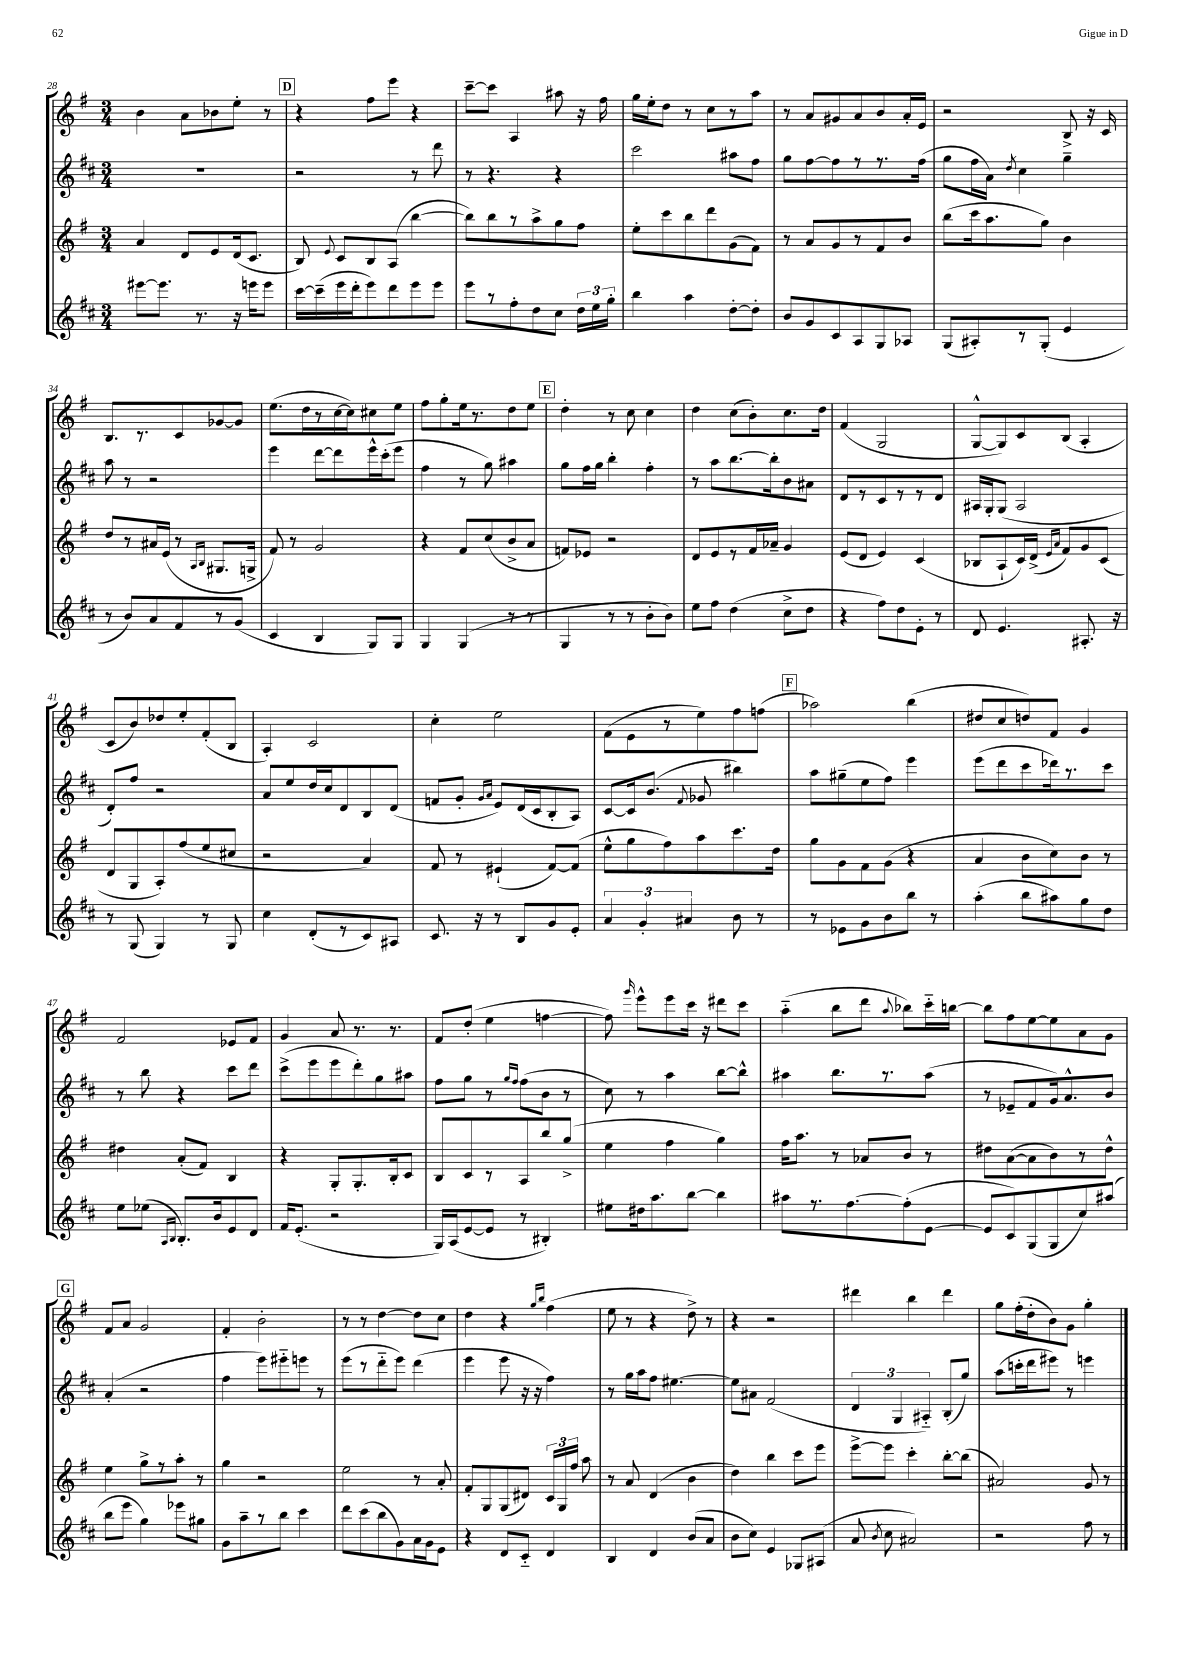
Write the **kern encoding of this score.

**kern	**kern	**kern	**kern
*part4	*part3	*part2	*part1
*staff4	*staff3	*staff2	*staff1
*clefG2	*clefG2	*clefG2	*clefG2
*k[f#c#]	*k[f#]	*k[f#c#]	*k[f#]
*M3/4	*M3/4	*M3/4	*M3/4
=28	=28	=28	=28
[8eee#X\L	4a/	2.r	4b\
8.eee#\J]	.	.	.
.	8d/L	.	8a\L
8.r	.	.	.
.	8e/	.	8b-X\
16r	(16d/k	.	8ee'\J
16eeen\KL	8.c/J	.	.
8eee\J	.	.	8r
!!LO:REH:place=s1:t=D
=29	=29	=29	=29
[16ccc#\LL	8B/)	2r	4r
(16ccc#~\]	.	.	.
.	8qqe/	.	.
16eee\	8c/L	.	.
16ddd'\J	.	.	.
8eee\)	8B/	.	8ff#\L
8ddd\	(8A/J	.	8eee\J
8eee\	[4bb\	8r	4r
8eee\J	.	8ddd\	.
=30	=30	=30	=30
8eee\L	8bb\L])	8r	[8ccc~\L
8r	8bb\	4.r	8ccc\J]
8ff#'\	8r	.	4A/
8dd\	8aa^\	.	.
8cc#\J	8gg\	4r	8aa#X\
24dd\LL	8ff#\J	.	16r
24ee\	.	.	.
.	.	.	16ff#\
24gg'\JJ	.	.	.
=31	=31	=31	=31
4bb\	8ee'\L	2ccc#\	16gg\LL
.	.	.	16ee'\J
.	8ccc\	.	8dd\J
4aa\	8bb\	.	8r
.	8ddd\	.	8cc\L
[8dd'\L	(8g\	8aa#X\L	8r
8dd'\J]	8f#\J)	8ff#\J	8aa\J
=32	=32	=32	=32
8b/L	8r	8gg\L	8r
8g/	8a/L	[8ff#\	8a/L
8c#/	8g/	8ff#\]	8g#X/
8A/	8r	8r	8a/
8G/	8f#/	8.r	8b/
8A-X/J	8b/J	.	16a'/L
.	.	(16ff#\Jk	16e/JJ
=33	=33	=33	=33
(8G/L	(8bb\L	8gg\L	2r
8A#X'/)	16ccc\k	16ff#\L	.
.	8.aa\	16a\JJ)	.
.	.	8qdd/	.
8r	.	4cc#\	.
(8G'/J	8gg\J)	.	.
4e/	4b\	4gg~\	8B^/
.	.	.	16r
.	.	.	16c/
!!LO:LB:g=z
=34	=34	=34	=34
8r	8dd/L	8aa\	8.B/L
8b/L)	8r	8r	.
.	.	.	8.r
8a/	16a#X/L	2r	.
.	(16e/JJ	.	.
8f#/	8r	.	8c/
.	16qqA/LL	.	.
.	16qqB/JJ	.	.
8r	8.G#X/L	.	[8g-X/
(8g/J	.	.	8g-/J]
.	16Gn^/Jk	.	.
=35	=35	=35	=35
4c#/	8f#/)	4eee\	(8.ee\L
.	8r	.	.
.	.	.	16dd\L
4B/	2g/	[8ddd\L	8r
.	.	8ddd\]	[16cc\
.	.	.	16cc\J])
8G/L)	.	16eee^^\L	8cc#X\
.	.	(16ccc#'\J	.
8G/J	.	8eee\J	8ee\J
=36	=36	=36	=36
4G/	4r	4ff#\	8ff#\L
.	.	.	8gg'\
(4G/	8f#/L	8r	16ee\k
.	.	.	8.r
.	(8cc/	8gg\)	.
8r	8b^/	4aa#X\	8dd\
8r	8a/J	.	8ee\J
!!LO:REH:place=s1:t=E
=37	=37	=37	=37
4G/	8fn/L)	8gg\L	4dd'\
.	8e-X/J	16ff#\L	.
.	.	16gg\JJ	.
8r	2r	4bb'\	8r
8r	.	.	8cc\
8b'\L	.	4ff#'\	4cc\
8b\J)	.	.	.
=38	=38	=38	=38
8ee\L	8d/L	8r	4dd\
8ff#\J	8e/	8aa\L	.
(4dd\	8r	[8.bb\	(8cc\L
.	16f#/L	.	8b'\)
.	16a-X~/JJ	16bb'\k]	.
8cc#^\L	4g/	8b\	8.cc\
8dd\J	.	8a#X\J	.
.	.	.	16dd\Jk
=39	=39	=39	=39
4r	(8e/L	8d/L	(4f#/
.	8d/J	8r	.
8ff#\L)	4e/)	8c#/	2G/
8dd\	.	8r	.
8e'\J	(4c/	8r	.
8r	.	8d/J	.
=40	=40	=40	=40
8d/	8B-X/L	16A#X/LL	[8G^^/L
.	.	16G'/J	.
4.e/	8A`/	(8G/J	8G/])
.	16c/L)	2A#/	8c/
.	(16d^/JJ	.	.
.	16qqe/LL	.	.
.	16qqa/JJ	.	.
.	8f#/L)	.	(8B/J
8.A#X'/	8g/	.	4A'/
.	(8c/J	.	.
16r	.	.	.
!!LO:LB:g=z
=41	=41	=41	=41
8r	8d/L	8d'/L)	8c/L
(8G/	8G/	8ff#/J	8b/)
4G/)	8A'/)	2r	8dd-X/
.	(8ff#/	.	8ee'/
8r	8ee/	.	(8f#'/
8G/	8cc#X/J	.	8B/J
=42	=42	=42	=42
4cc#\	2r	8a/L	4A'/)
.	.	8ee/	.
(8d'/L	.	16dd/L	2c/
.	.	16cc#/J	.
8r	.	8d/	.
8c#/)	4a/)	8B/	.
8A#X/J	.	(8d/J	.
=43	=43	=43	=43
8.c#/	8f#/	8fn/L	4cc'\
.	8r	8g'/J	.
16r	.	.	.
.	.	16qqg/LL	.
.	.	16qqa/JJ	.
8r	(4e#X`/	8e/L)	2ee\
8B/L	.	(16d/L	.
.	.	16c#/J	.
8g/	[8f#/L)	8B'/	.
8e'/J	(8f#/J]	8A/J)	.
=44	=44	=44	=44
6a/	8ee^^\L	[8c#/L	(8f#\L
.	8gg\	16c#/k]	8e\
6g'/	.	.	.
.	.	(8.b/J	.
.	8ff#\)	.	8r
6a#X/	.	.	.
.	.	8qqf#/	.
.	8aa\	8g-X/	8ee\)
8b\	8.ccc\	4bb#X\)	8ff#\
8r	.	.	(8ffn\J
.	16dd\Jk	.	.
!!LO:REH:place=s1:t=F
=45	=45	=45	=45
8r	8gg\L	8aa\L	2aa-X\)
8e-X\L	8g\	(8gg#X~\	.
8g\	8f#\	8ee\	.
8b\	(8g\J	8ff#\J)	.
8bb\J	4r	4eee\	(4bb\
8r	.	.	.
=46	=46	=46	=46
(4aa'\	4a/	(8eee\L	8dd#X/L
.	.	8ddd\	8cc/
8bb\L	8b\L	8ccc#\	8ddn/)
8aa#X\)	8cc\)	16ddd-X\k)	8f#/J
.	.	8.r	.
8gg\	8b\J	.	4g/
8dd\J	8r	8ccc#\J	.
!!LO:LB:g=z
=47	=47	=47	=47
8ee\L	4dd#X\	8r	2f#/
(8ee-X\J	.	8bb\	.
16qqA/LL	.	.	.
16qqB/JJ	.	.	.
8.B'/L)	(8a'/L	4r	.
.	8f#/J)	.	.
16b/k	.	.	.
8e/	4B/	8ccc#\L	8e-X/L
8d/J	.	8ddd\J	8f#/J
=48	=48	=48	=48
16f#/KL	4r	(8ccc#^\L	4g/
(8.e'/J	.	.	.
.	.	8eee\	.
2r	8G'/L	8eee\	8a/
.	8.G'/	8ddd'\)	8.r
.	.	8gg\	.
.	16B'/k	.	8.r
.	8c/J	8aa#X\J	.
=49	=49	=49	=49
16G/LL)	8B/L	8ff#\L	8f#/L
(16A/J	.	.	.
[8e/	8c/	8gg\J	(8dd'/J
8e/J]	8r	8r	4ee\
.	.	16qqgg/LL	.
.	.	16qqff#/JJ	.
8r	8A/	(8ff#\L	.
4B#X'/)	8bb/	8b\J	[4ffn\
.	(8gg^/J	8r	.
=50	=50	=50	=50
8ee#X\L	4ee\	8cc#\)	8ff\])
.	.	.	16qqggg/
16dd#X\k	.	8r	8eee^^\L
8.aa\	.	.	.
.	4ff#\	4aa\	8eee\
[8bb\J	.	.	16ccc\Jk
.	.	.	16r
4bb\]	4gg\)	[8bb\L	8ddd#X\L
.	.	8bb^^\J]	8ccc\J
=51	=51	=51	=51
8aa#X\L	16ff#\KL	4aa#X\	(4aa\
.	8.aa\J	.	.
8.r	.	.	.
.	8r	8.bb\L	8bb\L
[8.ff#\	.	.	.
.	8a-X/L	.	8ddd\J
.	.	8.r	.
.	.	.	8qqaa/
(8ff#'\]	8b/J	.	8bb-X\L)
[8e\J	8r	(8aa#\J	16ccc\L
.	.	.	[16bbn\JJ
=52	=52	=52	=52
8e/L]	8dd#X\L	8r	8bb\L]
8c#/)	([8a\	8e-X~/L	8ff#\
(8G/	8a\]	8f#/	[8ee\
8G/	8b\)	16g/k)	8ee\]
.	.	8.a^^/	.
8cc#/)	8r	.	8a\
(8aa#X/J	8dd#^^\J	8b/J	8g\J
!!LO:LB:g=z
!!LO:REH:place=s1:t=G
=53	=53	=53	=53
8bb\L	4ee\	(4a'/	8f#/L
8eee\J	.	.	8a/J
4gg\)	8gg^\L	2r	2g/
.	8r	.	.
8eee-X\L	8aa'\J	.	.
8gg#X\J	8r	.	.
=54	=54	=54	=54
8g\L	4gg\	4ff#\	4f#'/
8aa~\	.	.	.
8r	2r	8eee\L)	2b'\
8bb\J	.	8eee#X\	.
4ccc#\	.	8eeen\J	.
.	.	8r	.
=55	=55	=55	=55
8ddd\L	2ee\	(8eee\L	8r
(8ccc#\	.	8r	8r
8bb\	.	8ddd\	[4dd\
8g\)	.	8eee\J)	.
16a\L	8r	(4ddd\	8dd\L]
16g\J	.	.	.
8e\J	8a'/	.	8cc\J
=56	=56	=56	=56
4r	8f#'/L	4eee\	4dd\
.	8G/	.	.
8d/L	(8G/	8eee\	4r
8c#/J	8d#X/J)	16r	.
.	.	16r	.
.	.	.	16qqgg/LL
.	.	.	16qqbb/JJ
4d/	24c/LL	4ff#\)	(4ff#\
.	24G/	.	.
.	24ff#/JJ	.	.
.	8aa\	.	.
=57	=57	=57	=57
4B/	8r	8r	8ee\
.	8a/	16gg\LL	8r
.	.	16aa\J	.
4d/	(4d/	8ff#\J	4r
.	.	[4.ee#X\	.
(8b/L	4b\	.	8dd^\)
8a/J	.	.	8r
=58	=58	=58	=58
8b\L	4dd\)	8ee#\L]	4r
8cc#\J)	.	8a#X\J	.
4e/	4bb\	(2f#/	2r
8G-X/L	8ccc\L	.	.
(8A#X/J	8eee\J	.	.
=59	=59	=59	=59
8a/	[8eee^\L	6d/	4ddd#X\
8qb/	.	.	.
8cc#\	8eee\J]	.	.
.	.	6G/	.
2a#X/)	4ccc'\	.	4bb\
.	.	6A#X/)	.
.	[8bb'\L	(8B'/L	4ddd#\
.	(8bb\J]	8gg/J)	.
=60	=60	=60	=60
2r	2a#X/)	(8aa\L	8gg\L
.	.	16cccn'\L	(16ff#'\L
.	.	16ddd\J	16dd'\J
.	.	8eee#X\J)	8b\)
.	.	8r	8g\J
8ff#\	8g/	4eeen\	4gg'\
8r	8r	.	.
==	==	==	==
*-	*-	*-	*-
